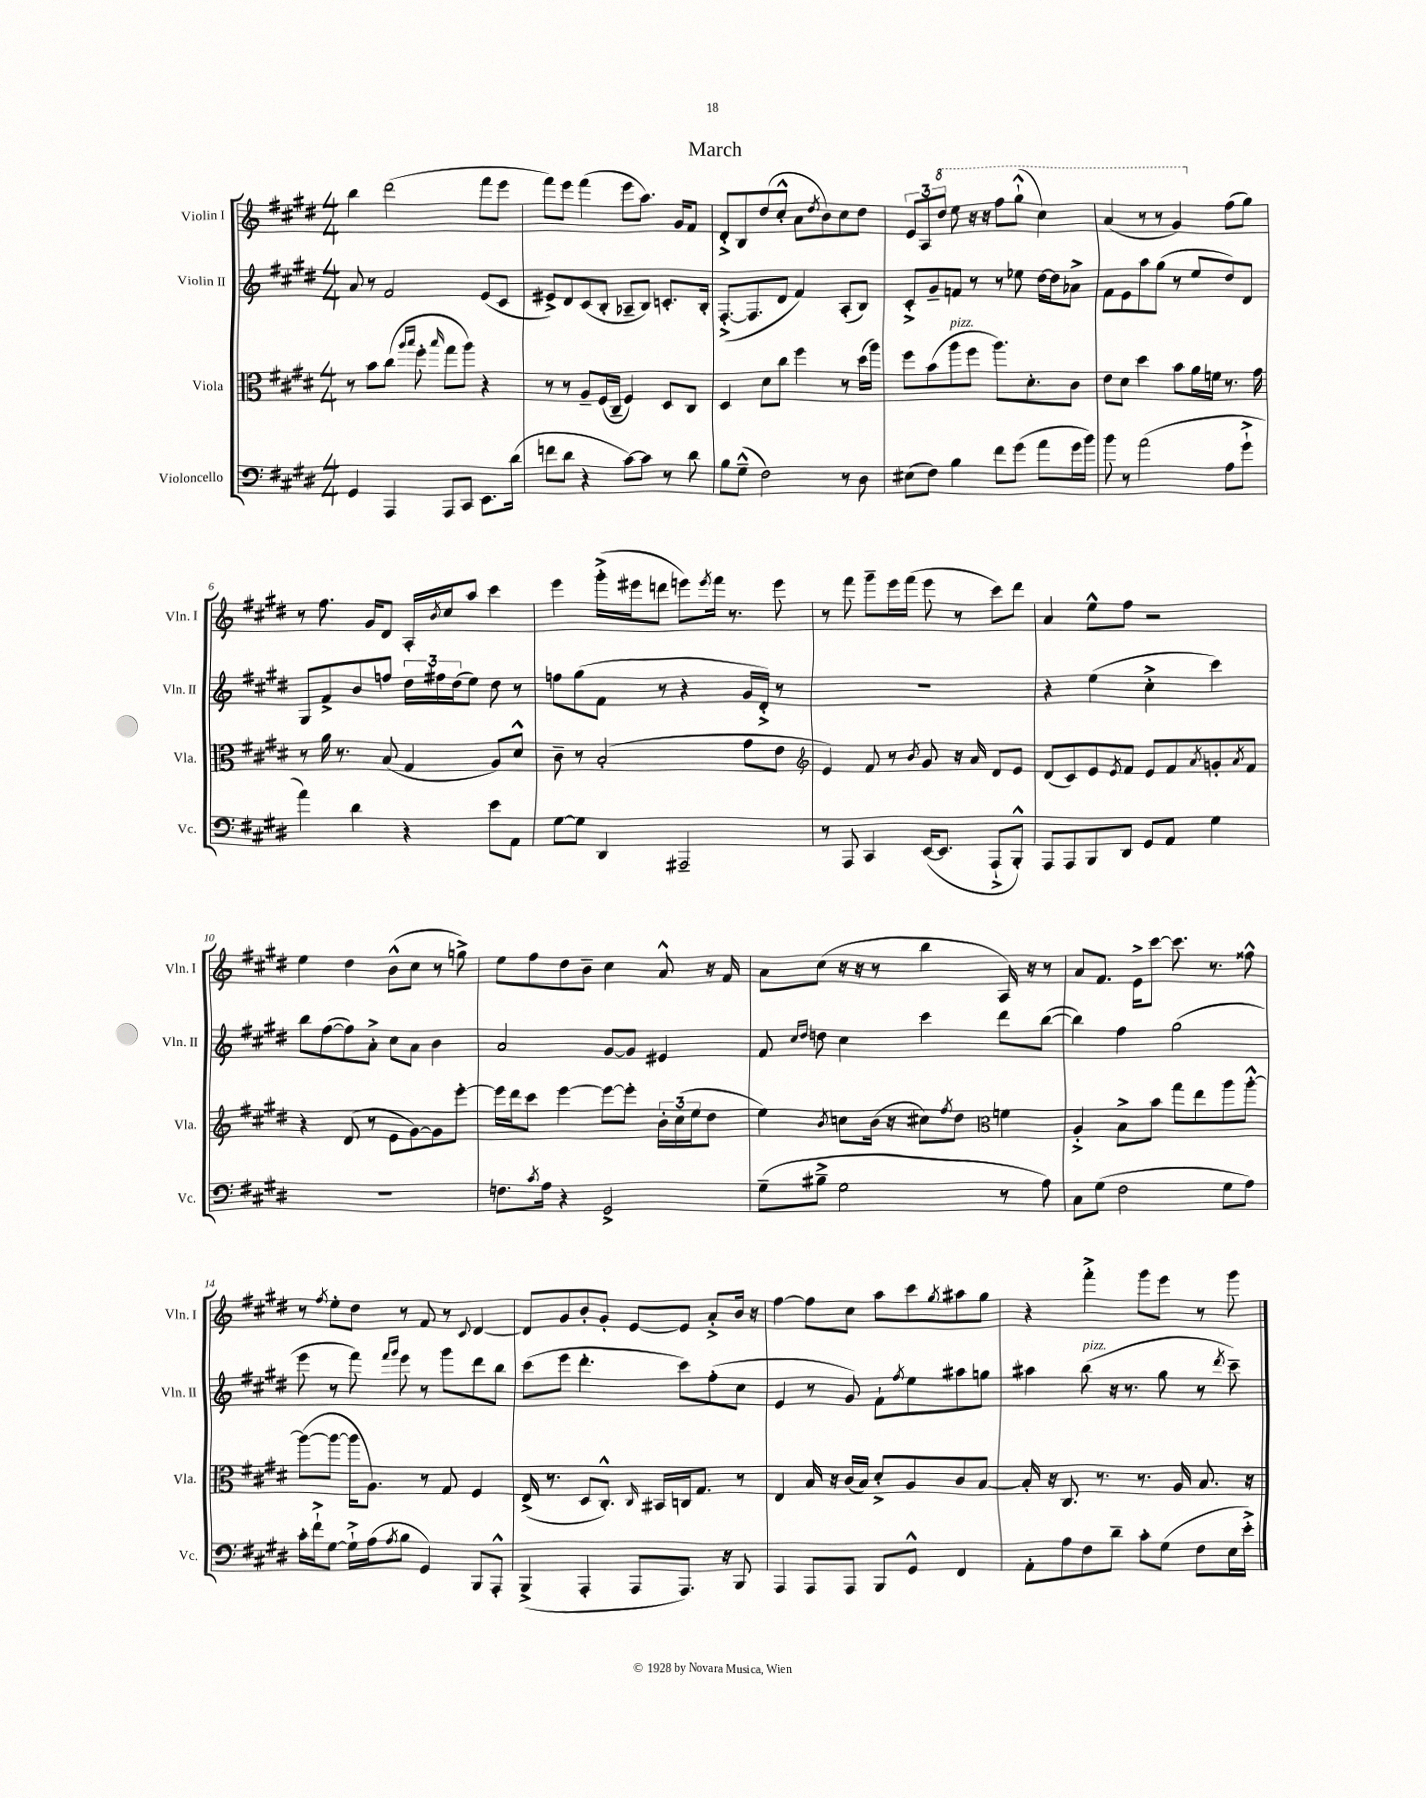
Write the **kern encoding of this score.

**kern	**kern	**kern	**kern
*part4	*part3	*part2	*part1
*staff4	*staff3	*staff2	*staff1
*I"Violoncello	*I"Viola	*I"Violin II	*I"Violin I
*I'Vc.	*I'Vla.	*I'Vln. II	*I'Vln. I
*clefF4	*clefC3	*clefG2	*clefG2
*k[f#c#g#d#]	*k[f#c#g#d#]	*k[f#c#g#d#]	*k[f#c#g#d#]
*M4/4	*M4/4	*M4/4	*M4/4
=1	=1	=1	=1
4GG#/	8r	8a/	4bb\
.	8b\L	8r	.
4AAA/	(8cc#\J	2f#/	(2ddd#\
.	16qqaa/LL	.	.
.	16qqbb/JJ	.	.
.	8ff#'\	.	.
.	16qqbb/	.	.
8AAA/L	8gg#\L	.	.
8CC#/J	8aa\J)	.	.
8.EE\L	4r	(8e/L	8fff#\L
.	.	8c#/J	8eee\J
(16d#\Jk	.	.	.
=2	=2	=2	=2
8fn\L	8r	8e#X^/L)	8fff#\L)
8d#\J	8r	8d#/	8eee\J
4r	8A~/L	(8c#/	(4fff#\
.	(16F#/L	8B'/J	.
.	16C#~/JJ	.	.
[8c#\L)	4F#/)	8A-X~/L	8eee\L
8c#\J]	.	8B/J)	8.aa\J)
8r	8D#/L	8.cn'/L	.
.	.	.	16g#/KL
8d#\	8C#/J	.	8f#/J
.	.	16B'/Jk	.
=3	=3	=3	=3
8B\L	4D#/	([8.F#'^/L	8d#'^/L
(8G#~^^\J	.	.	8B/
.	.	8.F#/]	.
2F#\)	8d#\L	.	(8dd#/
.	8cc#\J	8d#/J	8cc#'^^/J
.	4ff#\	4f#/)	8a\L
.	.	.	8qdd#/
.	.	.	8b\)
8r	8r	(8A'/L	8cc#\
8D#\	(16dd#\LL	8B/J)	8dd#\J
.	16aa\JJ)	.	.
=4	=4	=4	=4
(8E#X\L	8ff#\L	8c#'^/L	12e/L
.	.	.	12A/
8F#\J)	(8b\	8g#~/	.
*	*	*	*8va
.	.	.	12ddd#/J
!	!LO:TX:a:i:t=pizz.	!	!
4B\	8aa\	8fn/J	8eee\
.	8ff#\J	8r	16r
.	.	.	16r
8f#\L	8.aa\L)	8r	8fff#\L
(8g#\J	.	8ee-X\	(8ggg#`^^\J
.	8.d#'\	.	.
8a\L	.	[16dd#\LL	4ccc#\)
.	.	16dd#\J]	.
16g#\L	8c#\J	8a-X^\J	.
16b\JJ)	.	.	.
=5	=5	=5	=5
8b\	8e\L	8f#\L	(4aa/
8r	8d#\J	8e\	.
(2a\	4dd#\	8aa\	8r
.	.	(8gg#\J	8r
.	8b\L	8r	4gg#/)
.	16a\L	8ee/L	.
.	16fn\JJ	.	.
*	*	*	*X8va
8A\L	8.r	8dd#/)	(8ff#\L
8g#`^\J	.	8d#/J	8gg#\J)
.	16g#\	.	.
!!LO:LB:g=z
=6	=6	=6	=6
4a\)	8r	8G#/L	8r
.	16a\	8f#^/	8.ff#\
.	8.r	.	.
4d#\	.	8b/	.
.	.	.	16g#/KL
.	(8B/	8ffn/J	8d#/J
4r	4G#/	24dd#\LL	16A'/LL
.	.	24ff#X\	.
.	.	.	8qb/
.	.	.	16cc#/J
.	.	(24dd#\J	.
.	.	8ee\J)	8aa/J
8e\L	8A/L)	8dd#\	4ccc#\
8AA\J	8d#^^/J	8r	.
=7	=7	=7	=7
[8G#\L	8c#~\	8ffn\L	4eee\
8G#\J]	8r	(8gg#\	.
4DD#/	(2B'/	8f#\J	(16ggg#'^\LL
.	.	.	16eee#X\J
.	.	8r	8dddn\J
2AAA#X~/	.	4r	8eeen\L)
.	.	.	8qeee/
.	.	.	16fff#\Jk
.	.	.	8.r
.	8g#\L	16g#/LL	.
.	.	16d#'^/JJ)	.
.	8e\J	8r	8eee\
=8	=8	=8	=8
*	*clefG2	*	*
8r	4e/)	1r	8r
8AAA/	.	.	8fff#\
4CC#/	8f#/	.	8ggg#~\L
.	8r	.	16eee\L
.	.	.	(16fff#\JJ
.	8qb/	.	.
([16EE/KL	8g#/	.	8eee\
8.EE/J]	.	.	.
.	16r	.	8r
.	16a/	.	.
8AAA`^/L	8d#/L	.	8ccc#\L)
8BBB'^^/J)	8e/J	.	8ddd#\J
=9	=9	=9	=9
8AAA/L	(8d#/L	4r	4a/
8AAA/	8c#/)	.	.
8BBB/	8e/	(4ee\	8ee^^\L
.	8qe/	.	.
8DD#/J	8f#/J	.	8ff#\J
8GG#/L	8e/L	4cc#'^\	2r
8AA/J	8f#/	.	.
.	8qa/	.	.
4G#\	8gn'/	4ccc#\)	.
.	8qa/	.	.
.	8f#/J	.	.
!!LO:LB:g=z
=10	=10	=10	=10
1r	4r	8bb\L	4ee\
.	.	([8ff#\	.
.	(8d#/	8ff#\])	4dd#\
.	8r	8a'^\J	.
.	8e\L	8cc#\L	(8b^^\L
.	[8g#\)	8a\J	8cc#\J
.	8g#\]	4b\	8r
.	[8eee'\J	.	8ggn^\)
=11	=11	=11	=11
8.Fn\L	16eee\LL]	2a/	8ee\L
.	16ddd#\J	.	.
.	8ccc#\J	.	8ff#\
8qc#/	.	.	.
16A\Jk	.	.	.
4r	[4eee\	.	8dd#\
.	.	.	8b~\J
2GG#^/	8eee\L_	[8g#/L	4cc#\
.	8eee'\J]	8g#/J]	.
.	24b'\LL	4e#X/	8a^^/
.	(24cc#\	.	.
.	24ee\J	.	.
.	8dd#\J	.	16r
.	.	.	16f#/
=12	=12	=12	=12
(8G#~\L	4ee\)	8f#/	8a\L
.	.	16qqcc#/LL	.
.	.	16qqdd#/JJ	.
8B#X~^\J	.	8ddn\	(8cc#\J
.	8qb/	.	.
2G#\	8ccn\L	4cc#\	16r
.	.	.	16r
.	(16b\Jk	.	8r
.	16r	.	.
.	8cc#X\L)	4ccc#\	4bb\
.	8qff#/	.	.
.	8dd#\J	.	.
*	*clefC3	*	*
8r	4fn\	8ddd#\L	16A/)
.	.	.	16r
8A\)	.	([8bb\J	8r
=13	=13	=13	=13
8C#\L	4A'^/	4bb\])	8a/L
(8G#\J	.	.	8.f#/J
2F#\	8B^\L	4ff#\	.
.	.	.	16e^\KL
.	8b\J	.	[8ccc#\J
.	8gg#\L	(2gg#\	8.ccc#\]
.	8ee\	.	.
.	.	.	8.r
8G#\L	8aa\	.	.
8A\J)	[8aa'^^\J	.	8ff##X^^\
!!LO:LB:g=z
=14	=14	=14	=14
16c#'\LL	(8aa\L_	8eee\	8r
16f#`^\J	.	.	.
.	.	.	8qff#/
[8G#\J	8aa\J_	8r	8ee'\L
16G#`^\LL]	16aa\KL]	8fff#\)	8dd#\J
(16A\J	8.A\J)	.	.
.	.	16qqfff#/LL	.
8qA/	.	16qqggg#/JJ	.
8B\J	.	8eee\	8r
4GG#/)	8r	8r	8f#/
.	8G#/	8ggg#\L	8r
.	.	.	8qqc#/
8BBB/L	4F#/	8ddd#\	[4d#/
8AAA'^^/J	.	8bb\J	.
=15	=15	=15	=15
(4BBB^/	(16E^/	(8ccc#\L	8d#/L]
.	8.r	.	.
.	.	8eee\J	8g#/
4AAA'/	8D#/L	4.ddd#'\	8b'/
.	8.C#'^^/J)	.	8g#'/J
8AAA/L	.	.	[8e/L
.	16qqC#/	.	.
.	16BB#X/LL	.	.
8.AAA/J)	16Cn/J	8ccc#\L)	8e/J]
.	8.G#/J	.	.
.	.	(8ff#'\	8a'^/L
16r	.	.	.
8BBB/	8r	8cc#\J	16b/Jk
.	.	.	16r
=16	=16	=16	=16
4AAA/	4E/	4e/	[4ff#\
8AAA/L	16B/	8r	8ff#\L]
.	16r	.	.
8AAA/J	(16c#/LL	8g#/)	8cc#\J
.	16B/JJ)	.	.
8BBB/L	8d#'^/L	8f#`\L	8aa\L
.	.	8qff#/	.
8GG#^^/J	8A/	8ee\	8ccc#\
.	.	.	8qgg#/
4FF#/	8c#/	8aa#X\	8aa#X\
.	[8B/J	8ggn\J	8gg#\J
=17	=17	=17	=17
8AA'\L	16B'/]	4aa#X\	4r
.	16r	.	.
8A\	8.C#/	.	.
!	!	!LO:TX:a:i:t=pizz.	!
8F#\	.	(8bb\	4fff#'^\
.	8.r	.	.
8d#~\J	.	16r	.
.	.	8.r	.
8c#'\L	8.r	.	8ggg#\L
(8G#\J	.	8gg#\	8eee\J
.	16A/	.	.
8F#\L	8.B/	8r	8r
.	.	8qddd#/	.
16E\L	.	8ccc#~\)	8ggg#\
16e'^\JJ)	16r	.	.
==	==	==	==
*-	*-	*-	*-
